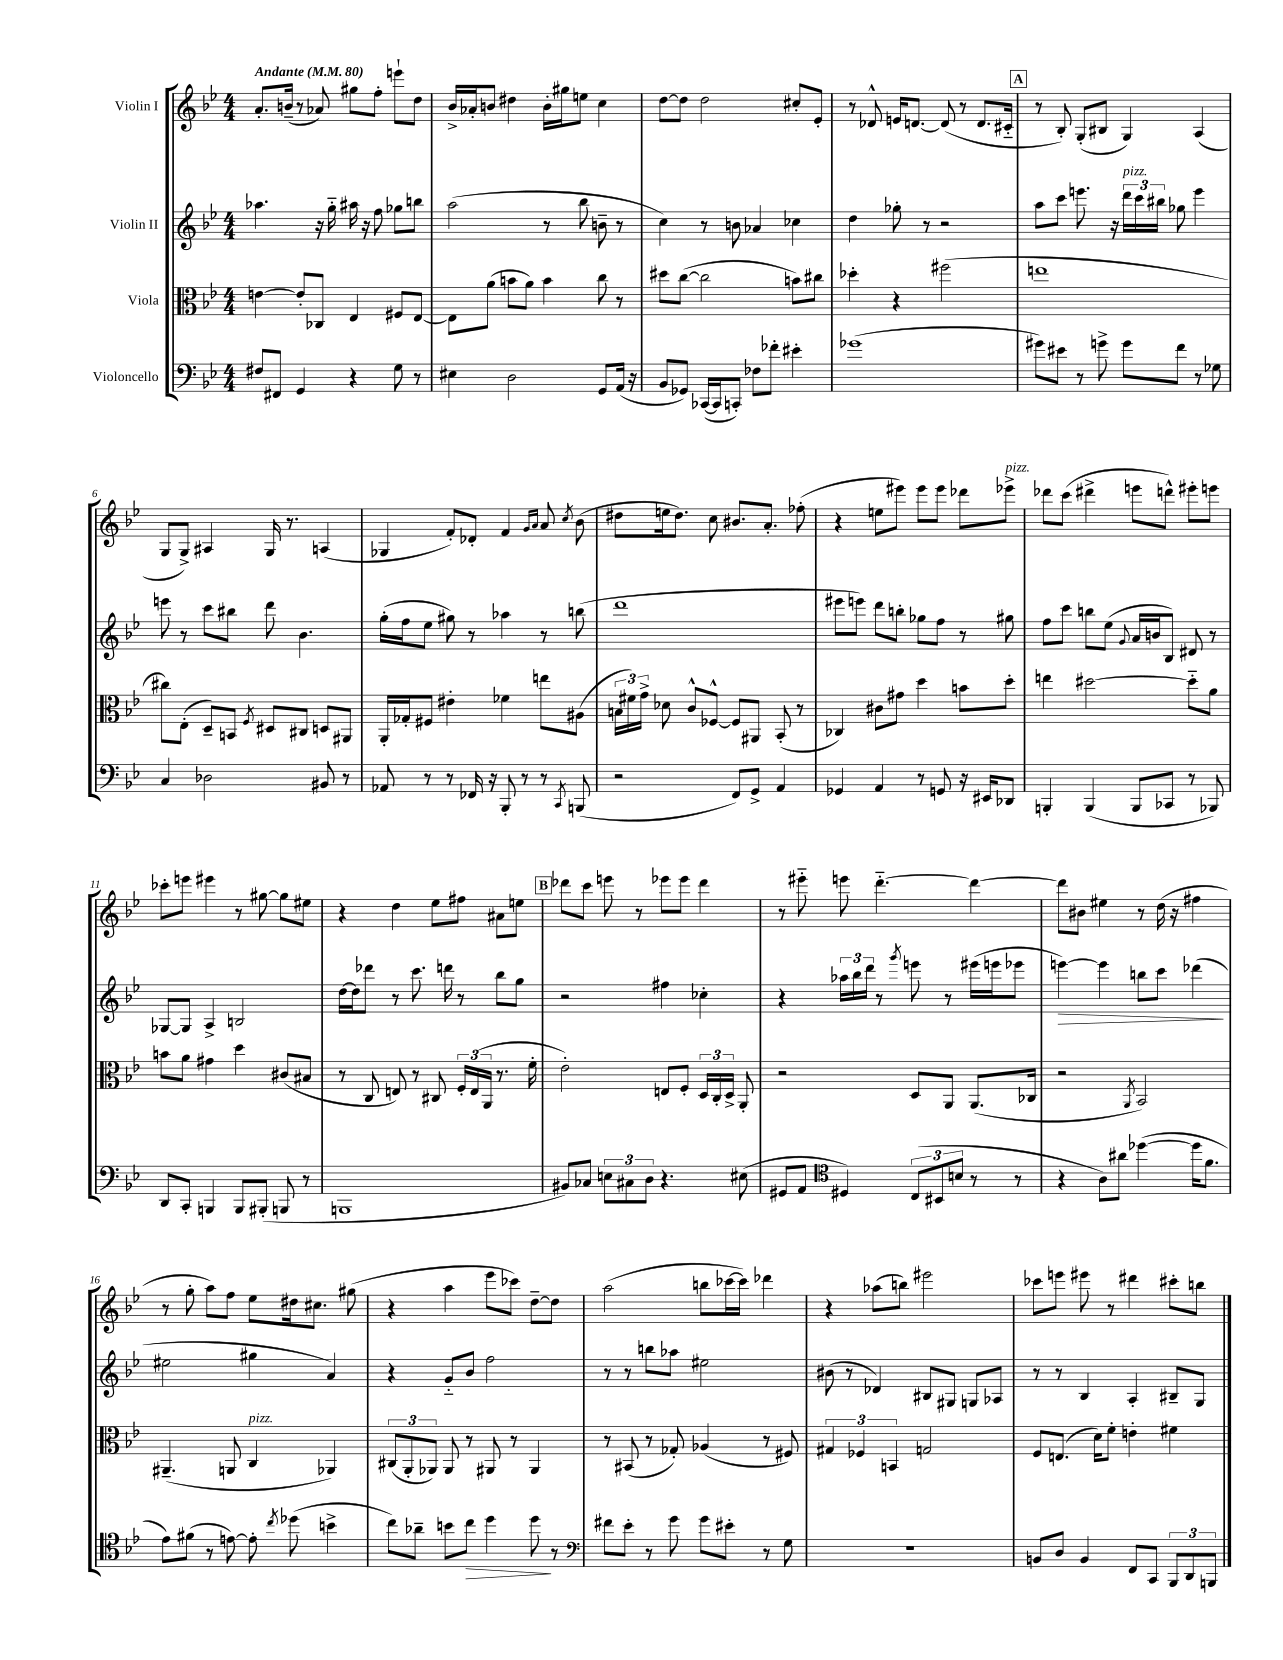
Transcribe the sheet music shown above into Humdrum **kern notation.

**kern	**kern	**kern	**kern
*staff4	*staff3	*staff2	*staff1
*clefF4	*clefC3	*clefG2	*clefG2
*k[b-e-]	*k[b-e-]	*k[b-e-]	*k[b-e-]
*M4/4	*M4/4	*M4/4	*M4/4
*MM80	*MM80	*MM80	*MM80
8F#/L	[4e\	4.aa-\	8.a'/L
8FF#/J	.	.	.
.	.	.	(16b~/Jk
4GG/	8e'/]L	.	8r
.	8C-/J	16r	8a-/)
.	.	16gg'~\	.
4r	4E-/	16aa#\	8gg#\L
.	.	16r	.
.	.	8ff\	8ff'\J
8G\	8F#/L	8gg-\L	8eee`\L
8r	[8E-/J	8bb\J	8dd\J
=	=	=	=
4E#\	8E-\]L	(2aa\	16b-^/LL
.	.	.	16a-'/J
.	(8a\J	.	8b/J
2D\	8b\L	.	4dd#\
.	8a\J)	.	.
.	4b\	8r	16b'\LL
.	.	.	16gg#\J
.	.	8bb-\	8ee\J
8GG/L	8cc\	8b~\	4cc\
(16AA/Jk	8r	8r	.
16r	.	.	.
=	=	=	=
8BB-/L	8dd#\L	4cc\)	[8dd\L
8GG-/J)	([8cc\J	.	8dd\]J
([16CC-/LL	2cc\]	8r	2dd\
16CC-/]J	.	.	.
8CC'/J)	.	8b\	.
8F-\L	.	4a-/	.
8f-'\J	.	.	.
4e#'\	8b\L)	4cc-\	8cc#'/L
.	8cc#\J	.	8e-'/J
=	=	=	=
(1g-	4dd-'\	4dd\	8r
.	.	.	8d-^^/
.	4r	8gg-'\	16e/LK
.	.	.	[8.d/J
.	.	8r	.
.	(2ff#\	2r	(8d/]
.	.	.	8r
.	.	.	8.d/L
.	.	.	16c#'~/Jk
=	=	=	=
8g#\L)	1ee	8aa\L	8r
8e#\J	.	8ccc\J	8B-'/)
8r	.	8.eee\	(8G'/L
8g^\	.	.	8B#/J
.	.	16r	.
8g\L	.	24ddd\LL	4G/)
.	.	24ccc\	.
.	.	24bb#\JJ	.
8f\J	.	8gg-\	.
8r	.	4eee\	(4A/
8G-\	.	.	.
=	=	=	=
4C/	8cc#\L)	8eee\	8G/L
.	(8E-'\J	8r	8G^/J)
2D-\	8D~/L)	8ccc\L	4A#/
.	8BB/J	8bb#\J	.
.	8qF/	.	.
.	8D#/L	8ddd\	16G/
.	.	.	8.r
.	8C#/J	4.b-\	.
8BB#/	8D/L	.	(4A/
8r	8AA#/J	.	.
=	=	=	=
8AA-/	16AA'/LL	(16gg'\LL	4G-/
.	16G-'/J	16ff\J	.
8r	8F#/J	8ee-\J	.
8r	4e#'\	8gg#\)	8f'/L)
16FF-/	.	8r	8d-'/J
16r	.	.	.
8BBB-'/	4f-\	4aa-\	4f/
8r	.	.	.
.	.	.	16qqg/LL
.	.	.	16qqa/JJ
8r	8ee\L	8r	8a/
8qCC/	.	.	8qcc/
(8BBB/	(8A#\J	(8bb\	(8b-\
=	=	=	=
2r	24B\LL	1ddd	8dd#\L
.	24f#\)	.	.
.	24g^\JJ	.	.
.	8d-\	.	16ee\k
.	.	.	8.dd#\J)
.	8c^^/L	.	.
.	[8F-^^/J	.	8cc\
8FF/L)	8F-/]L	.	8.b#/L
8GG^/J	8AA#/J	.	.
.	.	.	8.a'/J
4AA/	(8BB-'/	.	.
.	8r	.	(8ff-'\
=	=	=	=
4GG-/	4C-/)	8eee#\L	4r
.	.	8eee\J)	.
4AA/	8c#\L	8ddd\L	8ee\L
.	8g#\J	8bb'\J	8eee#\J)
8r	4dd\	8gg-\L	8eee#\L
8GG/	.	8ff\J	8eee#\J
16r	8b\L	8r	8ddd-\L
16EE#/LK	.	.	.
8DD-/J	8dd'\J	8gg#\	8eee-^\J
=	=	=	=
4BBB'/	4ee\	8ff\L	8ddd-\L
.	.	8ccc\J	(8ccc\J
(4BBB/	[2dd#\	8bb\L	4ddd#^\
.	.	(8ee-\J	.
.	.	8qqg/	.
8BBB/L	.	16a/LL	8eee\L
.	.	16b/J	.
8CC-/J	.	8B-/J)	8ddd^^\J)
8r	8dd#'~\]L	8d#/	8eee#'\L
8BBB-/)	8a\J	8r	8eee\J
=	=	=	=
8DD/L	8b\L	[8G-/L	8ccc-'\L
8CC'/J	8a\J	8G-/]J	8eee\J
4BBB/	4g#\	4A^/	4eee#\
8BBB/L	4dd\	2B/	8r
(8BBB#'/J	.	.	[8gg#\
8BBB/	(8c#/L	.	8gg#\]L
8r	8B#/J	.	8ee#\J
=	=	=	=
1BBB	8r	[16dd\LL	4r
.	.	16dd\]J	.
.	8C/	8ddd-\J	.
.	8E/)	8r	4dd\
.	8r	8.ccc\	.
.	8C#/	.	8ee-\L
.	.	16ddd\	.
.	24F'/LL	8r	8ff#\J
.	(24E/	.	.
.	24AA/JJ	.	.
.	8.r	8bb-\L	8a#\L
.	.	8gg\J	8ee\J
.	16f'\	.	.
=	=	=	=
8BB#/L)	2e-'\)	2r	8ddd-\L
8C-/J	.	.	8ccc\J
12E\L	.	.	8eee\
12C#\	.	.	.
.	.	.	8r
12D\J	.	.	.
4.r	8E/L	4ff#\	8eee-\L
.	8F'/J	.	8eee-\J
.	24D/LL	4cc-'\	4ddd-\
.	24C'/	.	.
.	24D^/JJ	.	.
(8E#\	8AA'/	.	.
=	=	=	=
8GG#/L	2r	4r	8r
8AA/J	.	.	8eee#'~\
*clefC4	*	*	*
4D#/)	.	24aa-\LL	8eee\
.	.	24bb-\	.
.	.	24ddd\JJ	.
.	.	8r	[4.ddd'~\
.	.	8qggg/	.
(12C/L	8D/L	8eee\	.
12BB#/	.	.	.
.	8AA/J	8r	.
12B/J	.	.	.
8r	(8.AA/L	(16eee#\LL	4ddd\_
.	.	16eee\J	.
8r	.	8eee-\J	.
.	16C-/Jk	.	.
=	=	=	=
4r	2r	[4eee\)	8ddd\]L
.	.	.	8b#\J
8A\L)	.	4eee\]	4ee#\
8a#\J	.	.	.
.	8qAA/	.	.
([4dd-\	2BB-/)	8bb\L	8r
.	.	8ccc\J	(16dd\
.	.	.	16r
16dd-\]LK	.	(4ddd-\	4ff#\
8.f\J	.	.	.
=	=	=	=
8e-\L)	(4.AA#~/	2ee#\	8r
(8f#\J	.	.	8gg'\
8r	.	.	8aa\L)
[8e\)	8AA/	.	8ff\J
8e'\]	4C/	4gg#\	8ee-\L
8qcc/	.	.	.
(8dd-\	.	.	16dd#\k
.	.	.	8.cc#\J
4b^\	4AA-/)	4a/)	.
.	.	.	(8gg#\
=	=	=	=
8cc\L)	(12C#/L	4r	4r
.	12AA'/	.	.
8a-~\J	.	.	.
.	12AA-/J)	.	.
8b\L	8AA-/	8g'~/L	4aa\
8cc\J	8r	8b-/J	.
4dd\	8AA#/	2ff\	8eee-\L
.	8r	.	8ccc-\J)
8dd\	4AA#/	.	[8dd~\L
8r	.	.	8dd\]J
=	=	=	=
*clefF4	*	*	*
8f#\L	8r	8r	(2aa\
8e-'\J	(8BB#/	8r	.
8r	8r	8bb\L	.
8g\	8G-'/)	8aa-\J	.
8g\L	(4A-/	2ee#\	8bb\L
8e#'\J	.	.	[16ccc-\L
.	.	.	16ccc-\]JJ)
8r	8r	.	4ddd-\
8G\	8F#/)	.	.
=	=	=	=
1r	6G#/	(8b#\	4r
.	.	8r	.
.	6F-/	.	.
.	.	4d-/)	(8aa-\L
.	6BB/	.	.
.	.	.	8bb\J)
.	2G/	8B#/L	2eee#\
.	.	8G#/J	.
.	.	8G/L	.
.	.	8A-/J	.
=	=	=	=
8BB/L	8F/L	8r	8ccc-\L
8D/J	(8.E/J	8r	8eee\J
4BB/	.	4B-/	8eee#\
.	16d\LK)	.	.
.	8f'\J	.	8r
8FF/L	4e'\	4A'/	4ddd#\
8CC/J	.	.	.
12BBB-/L	4f#\	8B#~/L	8ccc#'\L
12DD/	.	.	.
.	.	8G/J	8bb\J
12BBB/J	.	.	.
==	==	==	==
*-	*-	*-	*-
